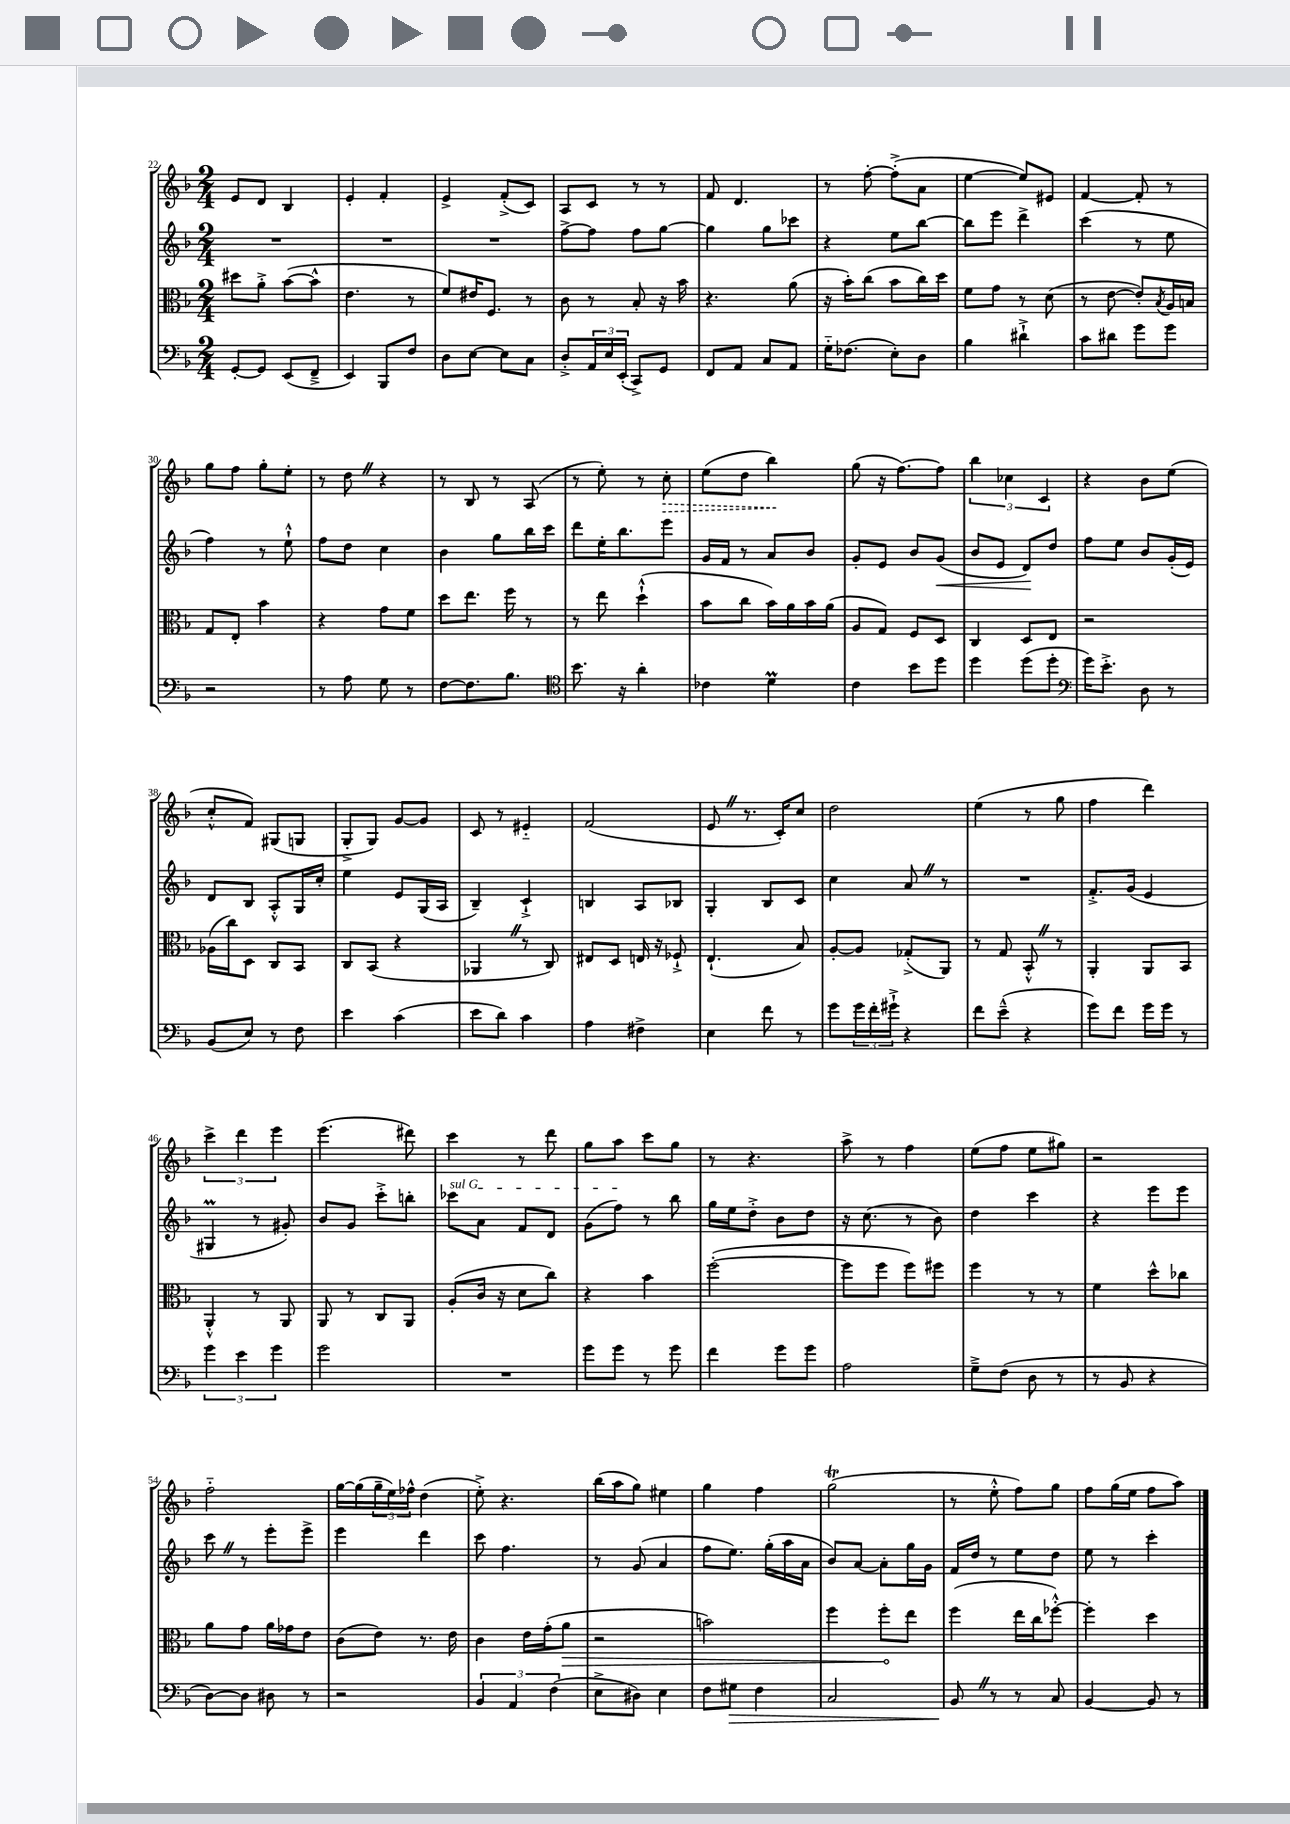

**kern	**kern	**kern	**kern
*staff4	*staff3	*staff2	*staff1
*clefF4	*clefC3	*clefG2	*clefG2
*k[b-]	*k[b-]	*k[b-]	*k[b-]
*M2/4	*M2/4	*M2/4	*M2/4
[8GG'	8dd#	2r	8e
8GG]	8a'^	.	8d
(8EE	([8b-	.	4B-
8FF~^	8b-^^]	.	.
=	=	=	=
4EE)	4.e	2r	4e'
8BBB-	.	.	4f'
8F	8r	.	.
=	=	=	=
8D	8f)	2r	4e^
[8E	16e#	.	.
.	8.F	.	.
8E]	.	.	(8f'^
8C	8r	.	8c)
=	=	=	=
8D'^	8c	[8ff^	8A
24AA	8r	8ff]	8c
24E	.	.	.
(24EE'	.	.	.
8CC^)	8B-'	8ff	8r
8GG	16r	[8gg	8r
.	16b-	.	.
=	=	=	=
8FF	4.r	4gg]	8f
8AA	.	.	4.d
8C	.	8gg	.
8AA	(8a	8ccc-	.
=	=	=	=
16G'~	16r	4r	8r
(8.F-	16b-')	.	.
.	(8cc	.	[8ff'
8E')	8b-	8ee	(8ff'^]
8D	16cc)	[8bb-	8a
.	16dd	.	.
=	=	=	=
4B-	8f	8bb-]	[4ee
.	8g	8eee	.
4d#`^	8r	4ddd^	8ee])
.	(8d	.	8e#
=	=	=	=
8c	8r	(4ccc	[4f
8d#	[8e	.	.
8g	8e'])	8r	8f']
.	8qB-	.	.
8g	16A	8ee	8r
.	16B	.	.
=	=	=	=
2r	8G	4ff)	8gg
.	8E'	.	8ff
.	4b-	8r	8gg'
.	.	8ee`^^	8ee'
=	=	=	=
8r	4r	8ff	8r
8A	.	8dd	8dd
8G	8g	4cc	4r
8r	8f	.	.
=	=	=	=
[8F	8dd	4b-	8r
8.F]	8.ee	.	8B-
.	.	8gg	8r
8.B-	16ff	.	.
.	8r	16bb-	(8A
.	.	16ccc	.
=	=	=	=
*clefC4	*	*	*
8.b-	8r	8ddd	8r
.	8ee	16ee'	8ee')
16r	.	8.bb-	.
4a'	(4dd`^^	.	8r
.	.	8eee	8cc'
=	=	=	=
4c-	8b-	16g	(8ee
.	.	16f	.
.	8cc	8r	8dd
4d	16b-)	8a	4bb-)
.	16a	.	.
.	16b-	8b-	.
.	(16a	.	.
=	=	=	=
4c	8A	8g'	(8gg
.	8G)	8e	16r
.	.	.	[8.ff)
8b-	8F	8b-	.
8dd	8D	(8g	8ff]
=	=	=	=
4dd	4C	8b-	6bb-
.	.	8e	.
.	.	.	6cc-
(8dd	8D	8d)	.
.	.	.	6c
8dd'	8E	8dd	.
=	=	=	=
*clefF4	*	*	*
16g)	2r	8ff	4r
8.e'^	.	.	.
.	.	8ee	.
8D	.	8b-	8b-
8r	.	(16g'	(8ee
.	.	16e)	.
=	=	=	=
(8BB-	(16A-	8d	8cc'^^
.	16cc)	.	.
8E)	8D	8B-	8f)
8r	8C	8A'^^	(8G#
8F	8BB-	16G	8G
.	.	16cc'	.
=	=	=	=
4e	8C	4ee	8G'^
.	(8BB-	.	8G)
(4c	4r	8e	[8g
.	.	(16G	8g]
.	.	16A	.
=	=	=	=
8e	4AA-	4B-~)	8c
8d)	.	.	8r
4c	8r	4c`^	4e#'~
.	8C)	.	.
=	=	=	=
4A	8E#	4B	(2f
.	8D	.	.
4F#^	16E	8A	.
.	16r	.	.
.	8F-`^	8B-	.
=	=	=	=
4E	(4.E`	4G'	8e
.	.	.	8.r
8f	.	8B-	.
.	.	.	16c')
8r	8B-)	8c	8cc
=	=	=	=
8g	[8A'	4cc	2dd
24g	8A]	.	.
24f'	.	.	.
24g#`^	.	.	.
4r	(8G-'^	8a	.
.	8AA)	8r	.
=	=	=	=
8f	8r	2r	(4ee
(8e~^^	8G	.	.
4r	8BB-'^^	.	8r
.	8r	.	8gg
=	=	=	=
8g)	4AA'	8.f'^	4ff
8f	.	.	.
.	.	(16g	.
16g	8AA	4e	4ddd)
16g	.	.	.
8r	8BB-	.	.
=	=	=	=
6g	4AA'^^	4G#	6ccc^
6e	.	.	6ddd
.	8r	8r	.
6g	.	.	6eee
.	8AA	8g#')	.
=	=	=	=
2g	8AA	8b-	(4.eee
.	8r	8g	.
.	8C	8ccc'^	.
.	8AA	8bb'	8ddd#)
=	=	=	=
2r	(8A'	8ccc-	4ccc
.	16c	8a	.
.	16r	.	.
.	8d	8f	8r
.	8cc)	8d	8ddd
=	=	=	=
8g	4r	(8g	8gg
8g	.	8ff)	8aa
8r	4b-	8r	8ccc
8g	.	8bb-	8gg
=	=	=	=
4f	([2ff'	16gg	8r
.	.	16ee	.
.	.	8dd'^	4.r
8g	.	8b-	.
8g	.	8dd	.
=	=	=	=
2A	8ff]	16r	8aa^
.	.	(8.cc	.
.	8ff	.	8r
.	8ff)	8r	4ff
.	8ff#	8b-)	.
=	=	=	=
8G~^	4ff	4dd	(8ee
(8F	.	.	8ff
8D	8r	4ccc	8ee
8r	8r	.	8gg#)
=	=	=	=
8r	4f	4r	2r
8BB-	.	.	.
4r	8dd^^	8eee	.
.	8cc-	8eee	.
=	=	=	=
[8D)	8a	8ccc	2ff'~
8D]	8g	8r	.
8D#	16a	8eee'	.
.	16g-	.	.
8r	8e	8eee^	.
=	=	=	=
2r	(8c	4eee	[16gg
.	.	.	(16gg]
.	8e)	.	24gg~
.	.	.	24ee)
.	.	.	24ff-^^
.	8.r	4ddd	(4dd
.	16e	.	.
=	=	=	=
6BB-	4c	8ccc	8ee'^)
.	.	4.ff	4.r
6AA	.	.	.
.	16e	.	.
.	(16g'	.	.
(6F	.	.	.
.	8a	.	.
=	=	=	=
8E^	2r	8r	(16bb-
.	.	.	16aa
8D#)	.	(8g	8gg)
4E	.	4a	4ee#
=	=	=	=
8F	2b)	8ff	4gg
8G#	.	8.ee)	.
4F	.	.	4ff
.	.	(16gg'	.
.	.	16aa	.
.	.	16a	.
=	=	=	=
2C	4ff	8b-)	(2gg
.	.	[8a	.
.	8ff'	8a']	.
.	8ee	16gg	.
.	.	16g	.
=	=	=	=
8BB-	(4ff	16f	8r
.	.	16dd	.
8r	.	8r	8ee'^^
8r	16ee	8ee	8ff)
.	16cc	.	.
8C	[8ff-'^^)	8dd	8gg
=	=	=	=
[4BB-	4ff-']	8ee	8ff
.	.	8r	(16gg
.	.	.	16ee
8BB-]	4dd	4ccc'	8ff
8r	.	.	8aa)
==	==	==	==
*-	*-	*-	*-
